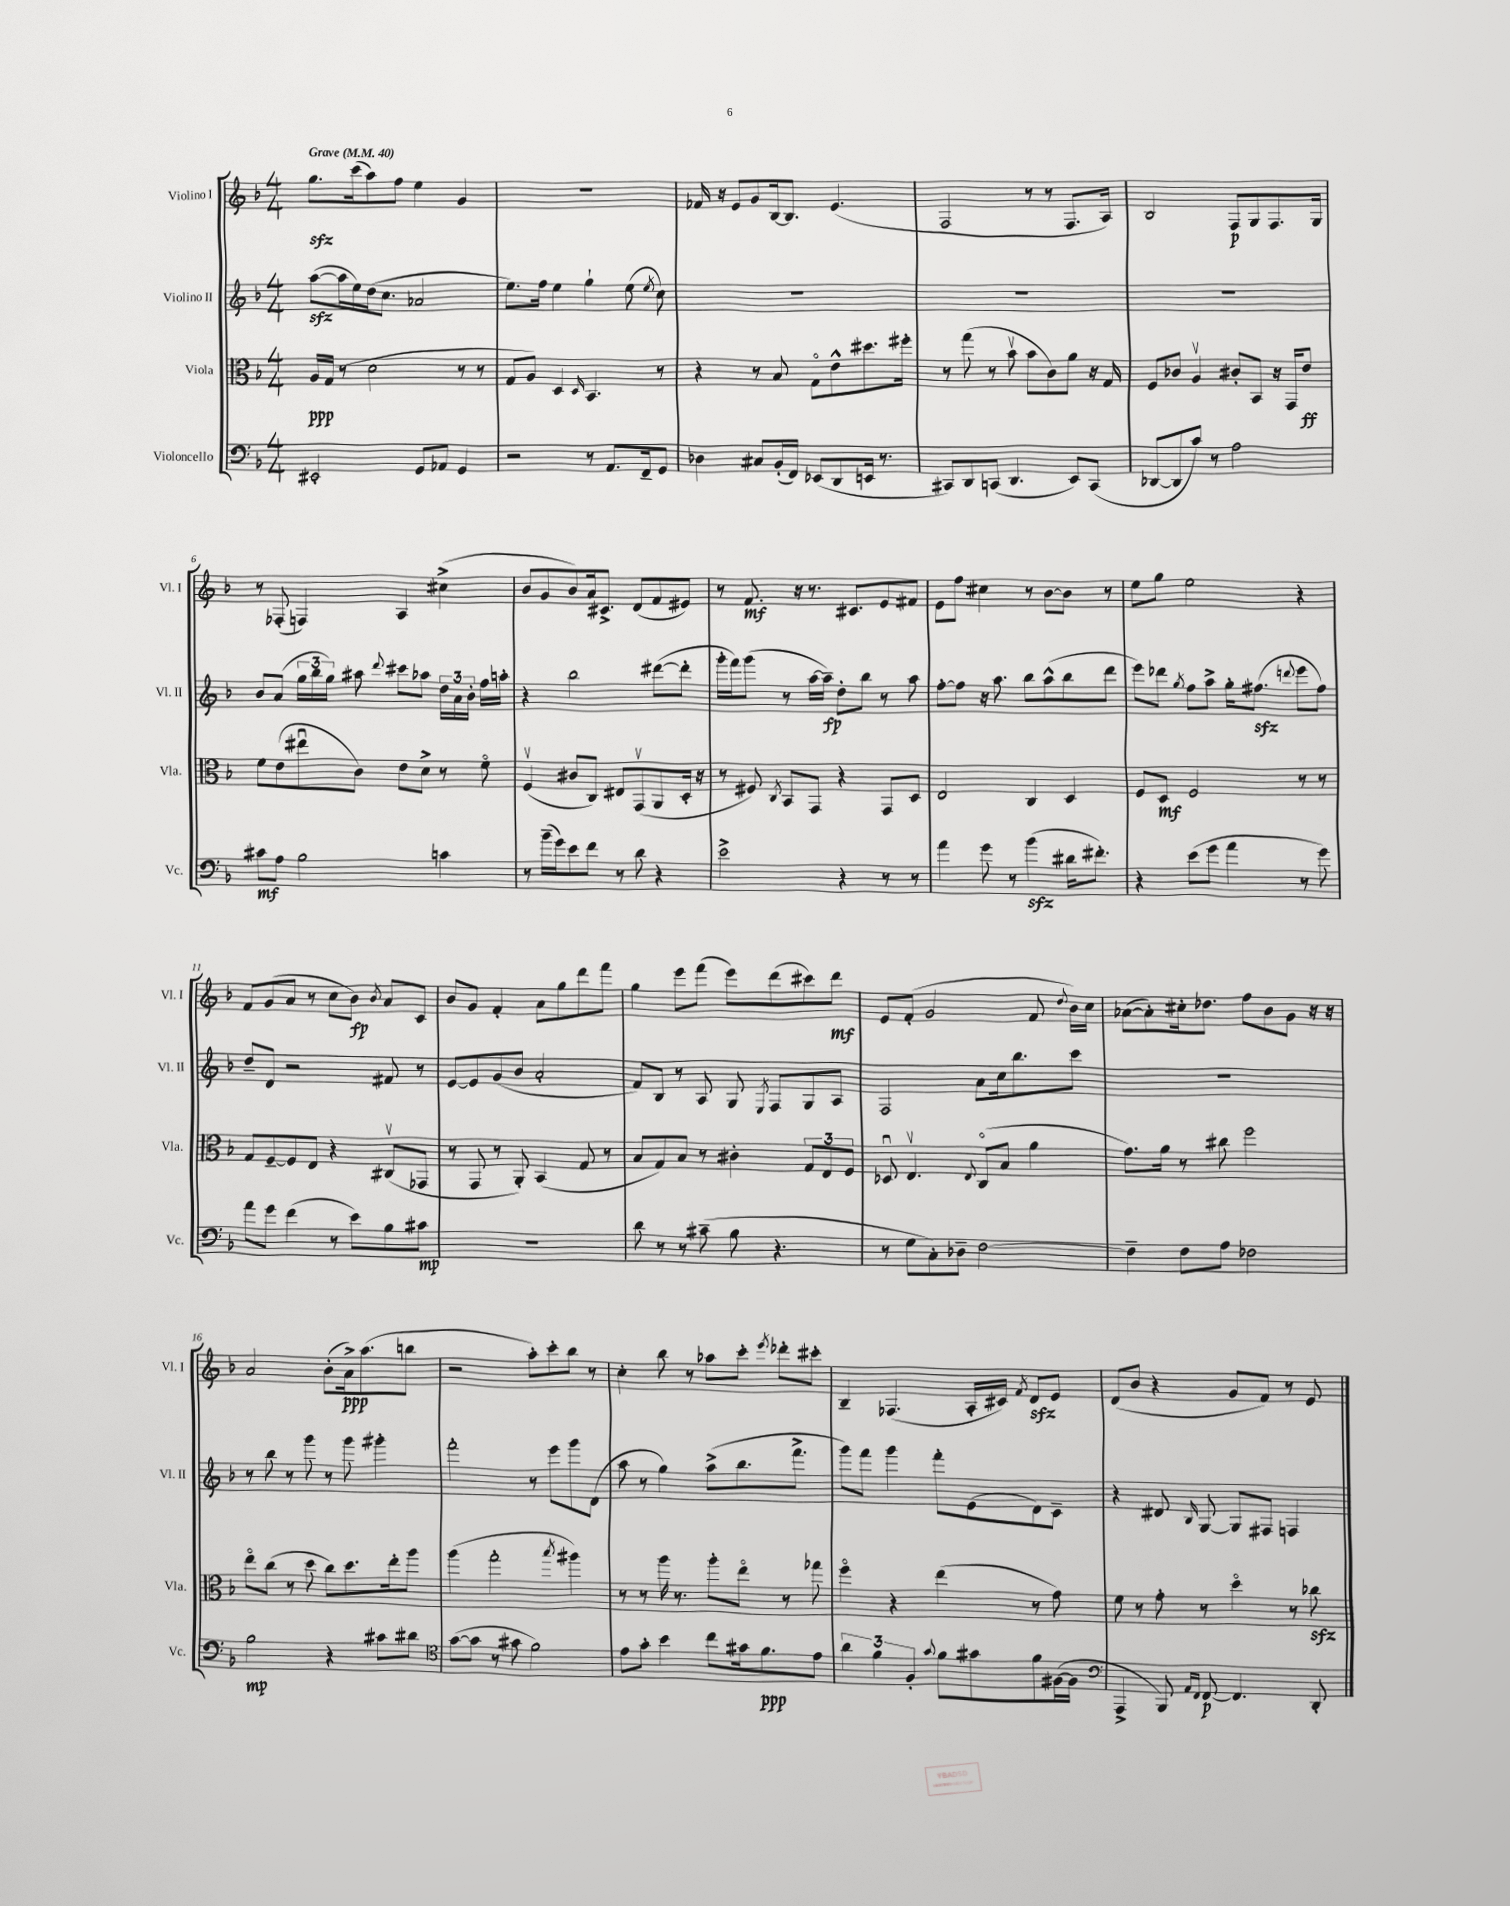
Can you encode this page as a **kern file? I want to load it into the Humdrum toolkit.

**kern	**dynam	**kern	**dynam	**kern	**dynam	**kern	**dynam
*part4	*part4	*part3	*part3	*part2	*part2	*part1	*part1
*staff4	*staff4	*staff3	*staff3	*staff2	*staff2	*staff1	*staff1
*I"Violoncello	*	*I"Viola	*	*I"Violino II	*	*I"Violino I	*
*I'Vc.	*	*I'Vla.	*	*I'Vl. II	*	*I'Vl. I	*
*clefF4	*	*clefC3	*	*clefG2	*	*clefG2	*
*k[b-]	*	*k[b-]	*	*k[b-]	*	*k[b-]	*
*M4/4	*	*M4/4	*	*M4/4	*	*M4/4	*
*MM40	*	*MM40	*	*MM40	*	*MM40	*
=1	=1	=1	=1	=1	=1	=1	=1
!	!	!	!	!	!	!LO:TX:a:B:t=Grave	!
2EE#X'/	.	16A/LL	ppp	([8aazz\L	.	8.ggzz\L	.
.	.	(16G/JJ	.	.	.	.	.
.	.	8r	.	16aa\L]	.	.	.
.	.	.	.	16ee\)	.	(16ccc\k	.
.	.	2d\	.	(16dd\J	.	8aa\)	.
.	.	.	.	8.cc\J	.	.	.
.	.	.	.	.	.	8ff\J	.
8GG/L	.	.	.	2a-X/	.	4ee\	.
8AA-X/J	.	.	.	.	.	.	.
4GG/	.	8r	.	.	.	4g/	.
.	.	8r	.	.	.	.	.
=2	=2	=2	=2	=2	=2	=2	=2
2r	.	8G/L	.	8.ee\L)	.	1r	.
.	.	8A/J)	.	.	.	.	.
.	.	.	.	16ff\Jk	.	.	.
.	.	4D/	.	4ee\	.	.	.
.	.	16qqD/	.	.	.	.	.
8r	.	4.BB-/	.	4gg`\	.	.	.
8.AA/L	.	.	.	.	.	.	.
.	.	.	.	(8ee\	.	.	.
16FF~/k	.	.	.	.	.	.	.
.	.	.	.	8qee/	.	.	.
8GG/J	.	8r	.	8cc\)	.	.	.
=3	=3	=3	=3	=3	=3	=3	=3
4D-X\	.	4r	.	1r	.	16f-X/	.
.	.	.	.	.	.	16r	.
.	.	.	.	.	.	8e/L	.
8C#X/L	.	8r	.	.	.	8g/	.
(16BB-'/L	.	8B-/	.	.	.	[16B-/k	.
16FF/JJ)	.	.	.	.	.	8.B-/J]	.
(8EE-X/L	.	8G\L	.	.	.	.	.
8DD/	.	8e^^\	.	.	.	(4.e/	.
16EEn/Jk	.	8.dd#X\	.	.	.	.	.
8.r	.	.	.	.	.	.	.
.	.	16ff#X'\Jk	.	.	.	.	.
=4	=4	=4	=4	=4	=4	=4	=4
8CC#X/L)	.	8r	.	1r	.	2F/	.
8DD/	.	(8gg\	.	.	.	.	.
(8CCn/J	.	8r	.	.	.	.	.
4.DD/	.	8b-v\	.	.	.	.	.
.	.	8b-\L	.	.	.	8r	.
.	.	8c\)	.	.	.	8r	.
8EE/L)	.	8a\J	.	.	.	8.F/L	.
(8CC/J	.	16r	.	.	.	.	.
.	.	16G/	.	.	.	16A/Jk)	.
=5	=5	=5	=5	=5	=5	=5	=5
[8DD-X/L	.	8F/L	.	1r	.	2B-/	.
8DD-/]	.	8c-X/J	.	.	.	.	.
8c/J)	.	4Av/	.	.	.	.	.
8r	.	.	.	.	.	.	.
2A\	.	8c#X'/L	.	.	.	8F/L	p
.	.	8BB-/J	.	.	.	8G/	.
.	.	16r	.	.	.	8.F/	.
.	.	16GG/KL	.	.	.	.	.
.	.	8e/J	ff	.	.	.	.
.	.	.	.	.	.	16G/Jk	.
!!LO:LB:g=z
=6	=6	=6	=6	=6	=6	=6	=6
8c#X\L	mf	8f\L	.	8b-/L	.	8r	.
8A\J	.	(8e\	.	(8a/J	.	(8F-X'/	.
2B-\	.	8ee#Xu\	.	24gg\LL	.	4Fn/)	.
.	.	.	.	24bb-\	.	.	.
.	.	.	.	24gg\JJ)	.	.	.
.	.	8c\J)	.	8aa#X\	.	.	.
.	.	.	.	8qqddd/	.	.	.
.	.	8e\L	.	8ccc#X\L	.	4A/	.
.	.	8d^\J	.	8aa-X\J	.	.	.
4cn\	.	8r	.	24dd\LL	.	(4cc#X^\	.
.	.	.	.	24a\	.	.	.
.	.	.	.	24b-'\JJ	.	.	.
.	.	8f\	.	16ff\LL	.	.	.
.	.	.	.	16aan'\JJ	.	.	.
=7	=7	=7	=7	=7	=7	=7	=7
8r	.	(4Fv/	.	4r	.	8b-/L	.
(16b-~\LL	.	.	.	.	.	8g/	.
16g\J)	.	.	.	.	.	.	.
8e\	.	8c#X/L	.	2bb-\	.	8b-/)	.
8f\J	.	8C/J)	.	.	.	16a/k	.
.	.	.	.	.	.	8.c#X^/J	.
8r	.	8E#X/L	.	.	.	.	.
8d\	.	(8GGv/	.	.	.	(8d/L	.
4r	.	8AA/	.	([8ddd#X\L	.	8f/	.
.	.	16D'/Jk	.	8ddd#'\J]	.	8e#X/J)	.
.	.	16r	.	.	.	.	.
=8	=8	=8	=8	=8	=8	=8	=8
2e^\	.	8r	.	16ggg'\LL	.	8r	.
.	.	.	.	16fff\J)	.	.	.
.	.	8F#X/)	.	(8ggg\J	.	8.f/	mf
.	.	8qC/	.	.	.	.	.
.	.	8BB-/L	.	8r	.	.	.
.	.	.	.	.	.	16r	.
.	.	8GG/J	.	[16aa\LL	.	8.r	.
.	.	.	.	16aa~\JJ])	fp	.	.
4r	.	4r	.	8dd'\L	.	.	.
.	.	.	.	.	.	8.c#X/L	.
.	.	.	.	8bb-\J	.	.	.
8r	.	8GG/L	.	8r	.	8e/	.
8r	.	8D/J	.	8aa\	.	8f#X/J	.
=9	=9	=9	=9	=9	=9	=9	=9
4a\	.	2E/	.	[8ff'\L	.	8e\L	.
.	.	.	.	8ff\J]	.	8ff\J	.
8g\	.	.	.	16r	.	4cc#X\	.
.	.	.	.	8.aa\	.	.	.
8r	.	.	.	.	.	.	.
(4b-zz\	.	4C/	.	8bb-\L	.	8r	.
.	.	.	.	(8aa^^\	.	[8b-\L	.
16d#X\KL	.	4D/	.	8bb-\	.	8b-\J]	.
8.f#X'\J)	.	.	.	.	.	.	.
.	.	.	.	8ddd\J	.	8r	.
=10	=10	=10	=10	=10	=10	=10	=10
4r	.	8F/L	.	8eee\L)	.	8ee\L	.
.	.	8D/J	mf	8ddd-X\J	.	8gg\J	.
.	.	.	.	8qgg/	.	.	.
(8e\L	.	2F/	.	8ff\L	.	2ee\	.
8g\J	.	.	.	8aa^\J	.	.	.
4a\	.	.	.	16gg'\KL	.	.	.
.	.	.	.	(8.ff#Xzz\J	.	.	.
.	.	.	.	8qqdddn/	.	.	.
8r	.	8r	.	8eee\L	.	4r	.
8g\)	.	8r	.	8ff#\J)	.	.	.
!!LO:LB:g=z
=11	=11	=11	=11	=11	=11	=11	=11
8a\L	.	8G/L	.	8dd~/L	.	8f/L	.
8g\J	.	[8F~/	.	8d/J	.	(8g/	.
(4f\	.	8F/]	.	2r	.	8a/J	.
.	.	8E/J	.	.	.	8r	.
8r	.	4r	.	.	.	8cc\L	.
8e\L)	.	.	.	.	.	8b-\J)	fp
.	.	.	.	.	.	8qb-/	.
8B-\	.	(8C#Xv/L	.	8f#X/	.	8a/L	.
8c#X\J	mp	8GG-X/J	.	8r	.	8c/J	.
=12	=12	=12	=12	=12	=12	=12	=12
1r	.	8r	.	[8e/L	.	8b-/L	.
.	.	8GG/	.	8e/]	.	8g/J	.
.	.	8r	.	(8g/	.	4f'/	.
.	.	8AA'/)	.	8b-/J	.	.	.
.	.	(4BB-/	.	2a'/	.	8a\L	.
.	.	.	.	.	.	8gg\	.
.	.	8G/	.	.	.	8ddd\	.
.	.	8r	.	.	.	8fff\J	.
=13	=13	=13	=13	=13	=13	=13	=13
8d\	.	8B-/L	.	8f/L)	.	4gg\	.
8r	.	8G/)	.	8B-/J	.	.	.
8r	.	8B-/J	.	8r	.	8eee\L	.
(8c#X~\	.	8r	.	8A/	.	(8fff\J	.
8B-\	.	4c#X'\	.	8G/	.	8eee\L)	.
.	.	.	.	8qE/	.	.	.
4.r	.	.	.	8F/L	.	(8ddd\	.
.	.	12G/L	.	8G/	.	8ccc#X\)	.
.	.	12E/	.	.	.	.	.
.	.	.	.	8A/J	.	8ddd\J	mf
.	.	12F/J	.	.	.	.	.
=14	=14	=14	=14	=14	=14	=14	=14
8r	.	8D-Xu/	.	2F/	.	8e/L	.
8G\L	.	4.Ev/	.	.	.	(8f'/J	.
8C'\)	.	.	.	.	.	2g/	.
8D-X~\J	.	.	.	.	.	.	.
.	.	8qqE/	.	.	.	.	.
[2F\	.	(8C/L	.	8a\L	.	.	.
.	.	8B-/J	.	16cc\k	.	.	.
.	.	.	.	8.bb-\	.	.	.
.	.	4a\	.	.	.	8f/	.
.	.	.	.	.	.	8qqdd/	.
.	.	.	.	8ccc\J	.	16b-\LL)	.
.	.	.	.	.	.	16cc\JJ	.
=15	=15	=15	=15	=15	=15	=15	=15
4F~\]	.	8.g\L)	.	1r	.	([8a-X\L	.
.	.	.	.	.	.	8a-'\])	.
.	.	16a\Jk	.	.	.	.	.
8F\L	.	8r	.	.	.	16cc#X'\k	.
.	.	.	.	.	.	8.dd-X\J	.
8A\J	.	8cc#X\	.	.	.	.	.
2F-X\	.	2ff\	.	.	.	8ff\L	.
.	.	.	.	.	.	8b-\	.
.	.	.	.	.	.	8g\J	.
.	.	.	.	.	.	16r	.
.	.	.	.	.	.	16r	.
!!LO:LB:g=z
=16	=16	=16	=16	=16	=16	=16	=16
2B-\	mp	8ee\L	.	8r	.	2a/	.
.	.	(8cc\J	.	8bb-\	.	.	.
.	.	8r	.	8r	.	.	.
.	.	8dd\	.	8ggg\	.	.	.
4r	.	8cc\L)	.	8r	.	(8b-'\L	.
.	.	8.dd\	.	8ggg\	.	16a^\k)	ppp
.	.	.	.	.	.	(8.aa\	.
8c#X\L	.	.	.	4ggg#X'\	.	.	.
.	.	16ee'\k	.	.	.	.	.
8d#X\J	.	8aa\J	.	.	.	8bbn\J	.
=17	=17	=17	=17	=17	=17	=17	=17
*clefC4	*	*	*	*	*	*	*
([8g\L	.	(4aa\	.	2fff'\	.	2r	.
8g\J]	.	.	.	.	.	.	.
8r	.	2gg'\	.	.	.	.	.
8g#X\	.	.	.	.	.	.	.
2f\)	.	.	.	8r	.	8aa'\L)	.
.	.	.	.	8eee\L	.	8ccc'\	.
.	.	8qbb-/	.	.	.	.	.
.	.	4aa#X\)	.	8ggg\	.	8bb-\J	.
.	.	.	.	(8d\J	.	8r	.
=18	=18	=18	=18	=18	=18	=18	=18
8e\L	.	8r	.	8aa\	.	4cc'\	.
8g'\J	.	8r	.	8r	.	.	.
4b-\	.	16aa\	.	4gg\)	.	8bb-\	.
.	.	8.r	.	.	.	.	.
.	.	.	.	.	.	8r	.
8cc\L	.	8aa'\L	.	(8aa^\L	.	8aa-X\L	.
16g#X\k	.	8ee\J	.	8.bb-\	.	8ccc'\J	.
8.f\	ppp	.	.	.	.	.	.
.	.	.	.	.	.	8qeee/	.
.	.	8r	.	.	.	8ddd-X'\L	.
.	.	.	.	8.fff^\J	.	.	.
8e\J	.	8gg-X\	.	.	.	8ccc#X'\J	.
=19	=19	=19	=19	=19	=19	=19	=19
6a\	.	4ff\	.	8ggg\L)	.	4B-~/	.
.	.	.	.	8fff\J	.	.	.
6f\	.	.	.	.	.	.	.
.	.	4r	.	4ggg\	.	(4.F-X/	.
6F'/	.	.	.	.	.	.	.
8qqg/	.	.	.	.	.	.	.
8f\L	.	(4ee\	.	8fff'\L	.	.	.
8g#X\	.	.	.	(8e\	.	16A'/LL	.
.	.	.	.	.	.	16c#X/JJ)	.
.	.	.	.	.	.	8qf/	.
8f\	.	8r	.	8d\)	.	8dzz/L	.
([16F#X\L	.	8g\)	.	8c~\J	.	8e/J	.
16F#\JJ]	.	.	.	.	.	.	.
=20	=20	=20	=20	=20	=20	=20	=20
*clefF4	*	*	*	*	*	*	*
4AAA^/	.	8f\	.	4r	.	(8d/L	.
.	.	8r	.	.	.	8b-/J	.
8BBB-/)	.	8g'\	.	8d#X/	.	4r	.
16qqAA/LL	.	.	.	.	.	.	.
16qqFF/JJ	.	.	.	16qqB-/	.	.	.
[8FF/	p	8r	.	[8G/	.	.	.
4.FF/]	.	4dd\	.	8G/L]	.	8g/L	.
.	.	.	.	8F#X/J	.	8f/J)	.
.	.	8r	.	4Fn/	.	8r	.
8DD'/	.	8cc-Xzz\	.	.	.	8e/	.
==	==	==	==	==	==	==	==
*-	*-	*-	*-	*-	*-	*-	*-
